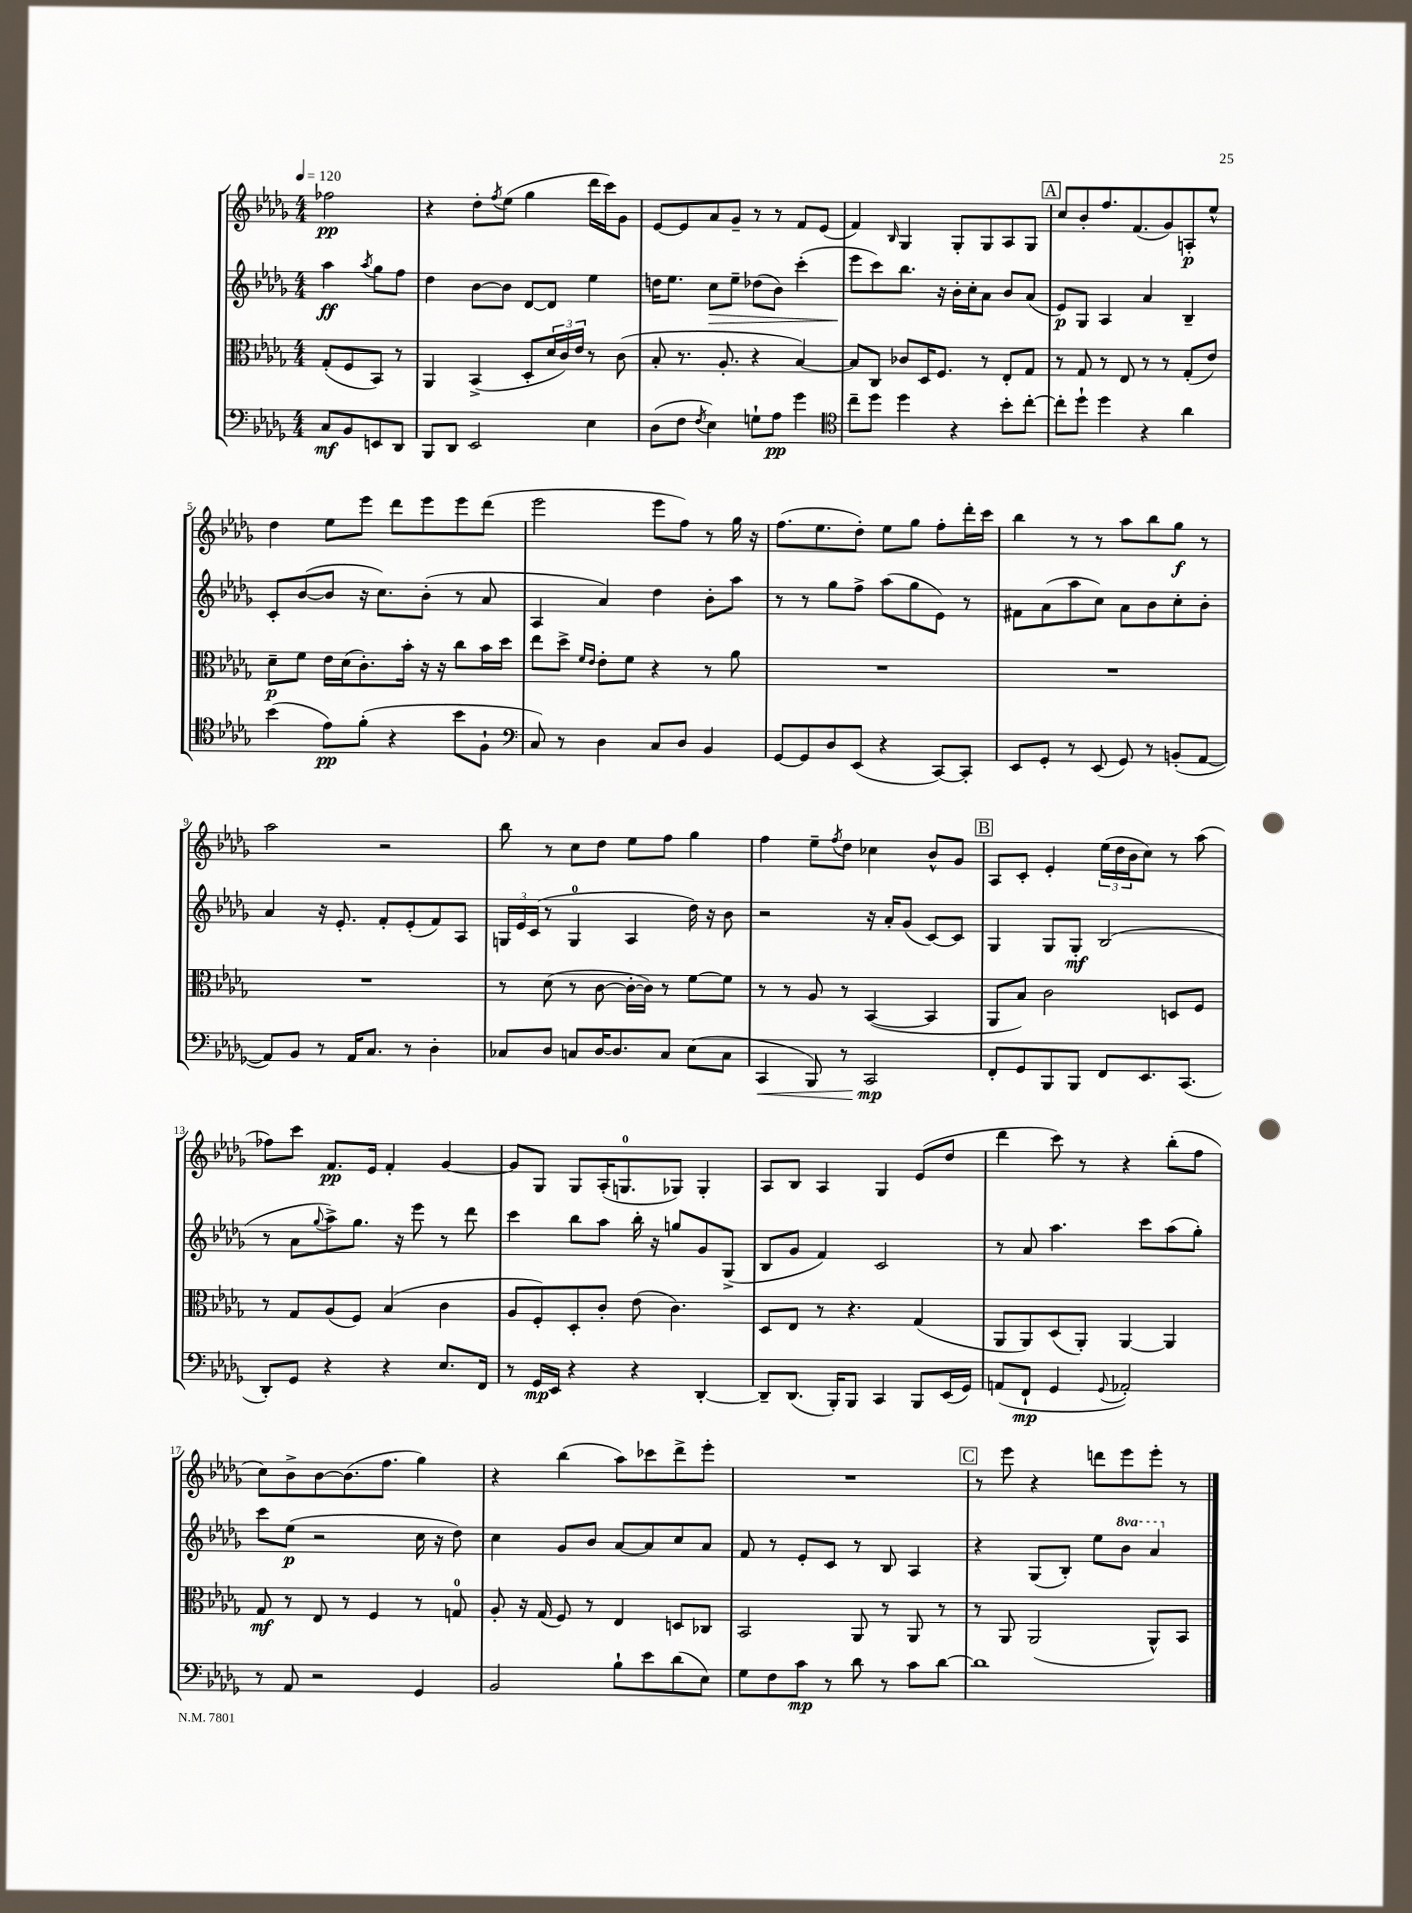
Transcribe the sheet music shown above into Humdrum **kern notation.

**kern	**kern	**kern	**kern
*staff4	*staff3	*staff2	*staff1
*clefF4	*clefC3	*clefG2	*clefG2
*k[b-e-a-d-g-]	*k[b-e-a-d-g-]	*k[b-e-a-d-g-]	*k[b-e-a-d-g-]
*M4/4	*M4/4	*M4/4	*M4/4
*MM120	*MM120	*MM120	*MM120
8C	(8G-'	4aa-	2ff-
8BB-	8F	.	.
.	.	8qaa-	.
8EE	8BB-)	8gg-	.
8DD-	8r	8ff	.
=	=	=	=
8BBB-	4AA-	4dd-	4r
8DD-	.	.	.
2EE-	(4BB-^	[8b-	8dd-'
.	.	.	8qff
.	.	8b-]	(8ee-
.	8D-'	[8d-	4gg-
.	24d-	8d-]	.
.	24c)	.	.
.	24e-	.	.
4E-	8r	4ee-	16ddd-
.	.	.	16ccc)
.	(8c	.	8g-
=	=	=	=
(8D-	8B-'	16dd	[8e-
.	.	8.ee-	.
8F	8.r	.	8e-]
8qF	.	.	.
4E-)	.	8cc	8a-
.	8.A-'	.	.
.	.	8ee-~	8g-~
8G`	4r	(8dd-	8r
8A-	.	8b-)	8r
4g-	[4B-)	(4ccc'	8f
.	.	.	(8e-
=	=	=	=
*clefC4	*	*	*
8cc~	8B-]	8eee-	4f)
8dd-	8C	8ccc)	.
.	.	.	16qqB-
4dd-	8c-	8.bb-	4G-
.	16D-	.	.
.	8.F	16r	.
4r	.	16b-'	8G-'
.	.	16cc'	.
.	8r	8a-	8G-
8b-'	8E-'	8b-	8A-
[8cc'	8G-	(8a-	8G-
=	=	=	=
8cc']	8r	8e-)	8cc
8dd-`	8G-	8G-	8b-'
4dd-	8r	4A-	8.ff
.	8E-	.	.
.	.	.	(8.f
4r	8r	4a-	.
.	8r	.	8g-)
4a-	(8G-'	4B-~	8A'
.	8e-)	.	8ee-^^
=	=	=	=
(4b-	8d-~	8c'	4dd-
.	8f	([8b-	.
8e-)	16e-	8b-]	8ee-
.	(16d-	.	.
(8f'	8.c')	16r	8eee-
.	.	8.cc)	.
4r	.	.	8ddd-
.	16b-'	.	.
.	16r	(8b-'	8eee-
.	16r	.	.
8b-	8cc	8r	8eee-
8F`	16b-	8a-	(8ddd-
.	16dd-	.	.
=	=	=	=
*clefF4	*	*	*
8C)	8ee-	4A-	2eee-
8r	8dd-^	.	.
.	16qqf	.	.
.	16qqe-	.	.
4D-	8e-'	4a-)	.
.	8f	.	.
8C	4r	4dd-	8eee-
8D-	.	.	8ff)
4BB-	8r	8b-'	8r
.	8a-	8aa-	16gg-
.	.	.	16r
=	=	=	=
[8GG-	1r	8r	(8.ff
8GG-]	.	8r	.
.	.	.	8.ee-
8D-	.	8gg-	.
(8EE-	.	8ff^	8dd-')
4r	.	(8aa-	8ee-
.	.	8gg-	8gg-
[8CC)	.	8e-)	8ff'
8CC']	.	8r	16ddd-'
.	.	.	16ccc
=	=	=	=
8EE-	1r	8f#	4bb-
8GG-'	.	(8a-	.
8r	.	8aa-	8r
(8EE-	.	8cc)	8r
8GG-)	.	8a-	8aa-
8r	.	8b-	8bb-
(8BB'	.	8cc'	8gg-
[8AA-	.	8b-'	8r
=	=	=	=
8AA-])	1r	4a-	2aa-
8BB-	.	.	.
8r	.	16r	.
.	.	8.e-'	.
16AA-	.	.	.
8.C	.	.	.
.	.	8f'	2r
8r	.	(8e-'	.
4D-'	.	8f)	.
.	.	8A-	.
=	=	=	=
8C-	8r	24G	8bb-
.	.	24e-	.
.	.	(24c	.
8D-	(8d-	8r	8r
8C	8r	4G	8cc
[16D-	[8c	.	8dd-
8.D-]	.	.	.
.	16c'_	4A-	8ee-
.	16c])	.	.
8C	8r	.	8ff
(8E-	[8f	16dd-)	4gg-
.	.	16r	.
8C	8f]	8b-	.
=	=	=	=
4CC	8r	2r	4ff
.	8r	.	.
8BBB-)	8A-	.	8ee-~
.	.	.	8qff
8r	8r	.	8dd-
2CC	([4BB-	16r	4cc-
.	.	16a-'	.
.	.	(8g-	.
.	4BB-]	[8c)	8b-^^
.	.	8c]	8g-
=	=	=	=
8FF'	8AA-	4G-	8A-
8GG-	8B-)	.	8c'
8BBB-	2c	8G-	4e-'
8BBB-	.	8G-'	.
8FF	.	(2B-	(24ee-
.	.	.	24dd-
.	.	.	24b-
8.EE-	.	.	8cc)
.	8D	.	8r
(8.CC	.	.	.
.	8F	.	(8aa-
=	=	=	=
8DD-')	8r	8r	8ff-)
8GG-	8G-	8a-	8ccc
.	.	8qqgg-	.
4r	(8A-	8aa-^)	8.f
.	8F)	8.gg-	.
.	.	.	16e-
4r	(4B-	.	4f'
.	.	16r	.
.	.	8eee-	.
8.E-	4c	8r	[4g-
.	.	8ddd-	.
16FF	.	.	.
=	=	=	=
8r	8A-	4ccc	8g-]
16GG-	8F')	.	8G-
16EE-	.	.	.
4r	8D-'	8bb-	8G-
.	8c'	8aa-	(16A-'
.	.	.	8.G
4r	(8e-	16bb-'	.
.	.	16r	.
.	4.c)	8gg	8G-)
[4DD-'	.	8g-	4G-'
.	.	(8G-^	.
=	=	=	=
8DD-~]	8D-	8B-	8A-
(8.DD-	8E-	8g-	8B-
.	8r	4f)	4A-
16BBB-')	.	.	.
8BBB-	4.r	.	.
4CC	.	2c	4G-
8BBB-	(4G-	.	(8e-
(16EE-	.	.	8dd-
16GG-)	.	.	.
=	=	=	=
(8AA	8AA-	8r	4ddd-
8FF`	8AA-)	8a-	.
4GG-	(8D-	4.aa-	8ccc)
.	8AA-')	.	8r
8qqGG-	.	.	.
2AA-')	[4AA-	.	4r
.	.	8ccc	.
.	4AA-]	(8aa-	(8bb-'
.	.	8gg-')	8ff
=	=	=	=
8r	8G-	8ccc	8cc)
8AA-	8r	(8ee-	8b-^
2r	8E-	2r	[8b-
.	8r	.	(8.b-]
.	4F	.	.
.	.	.	8.ff
4GG-	8r	16cc	4gg-)
.	.	16r	.
.	8G	8dd-)	.
=	=	=	=
2BB-	8A-'	4cc	4r
.	16r	.	.
.	(16G-	.	.
.	8F)	8g-	(4bb-
.	8r	8b-	.
8B-`	4E-	[8a-	8aa-)
8e-	.	8a-]	8ccc-
(8d-	8D	8cc	8ddd-^
8E-)	8C-	8a-	8eee-'
=	=	=	=
8G-	2BB-	8f	1r
8F	.	8r	.
8c	.	8e-'	.
8r	.	8c	.
8d-	8AA-	8r	.
8r	8r	8B-	.
8c	8AA-	4A-	.
[8d-	8r	.	.
=	=	=	=
1d-]	8r	4r	8r
.	8AA-	.	8eee-
.	(2AA-	(8G-	4r
.	.	8B-')	.
.	.	8ee-	8ddd
.	.	8bb-	8eee-
.	8AA-^^)	4aa-	8eee-'
.	8BB-	.	8r
==	==	==	==
*-	*-	*-	*-
